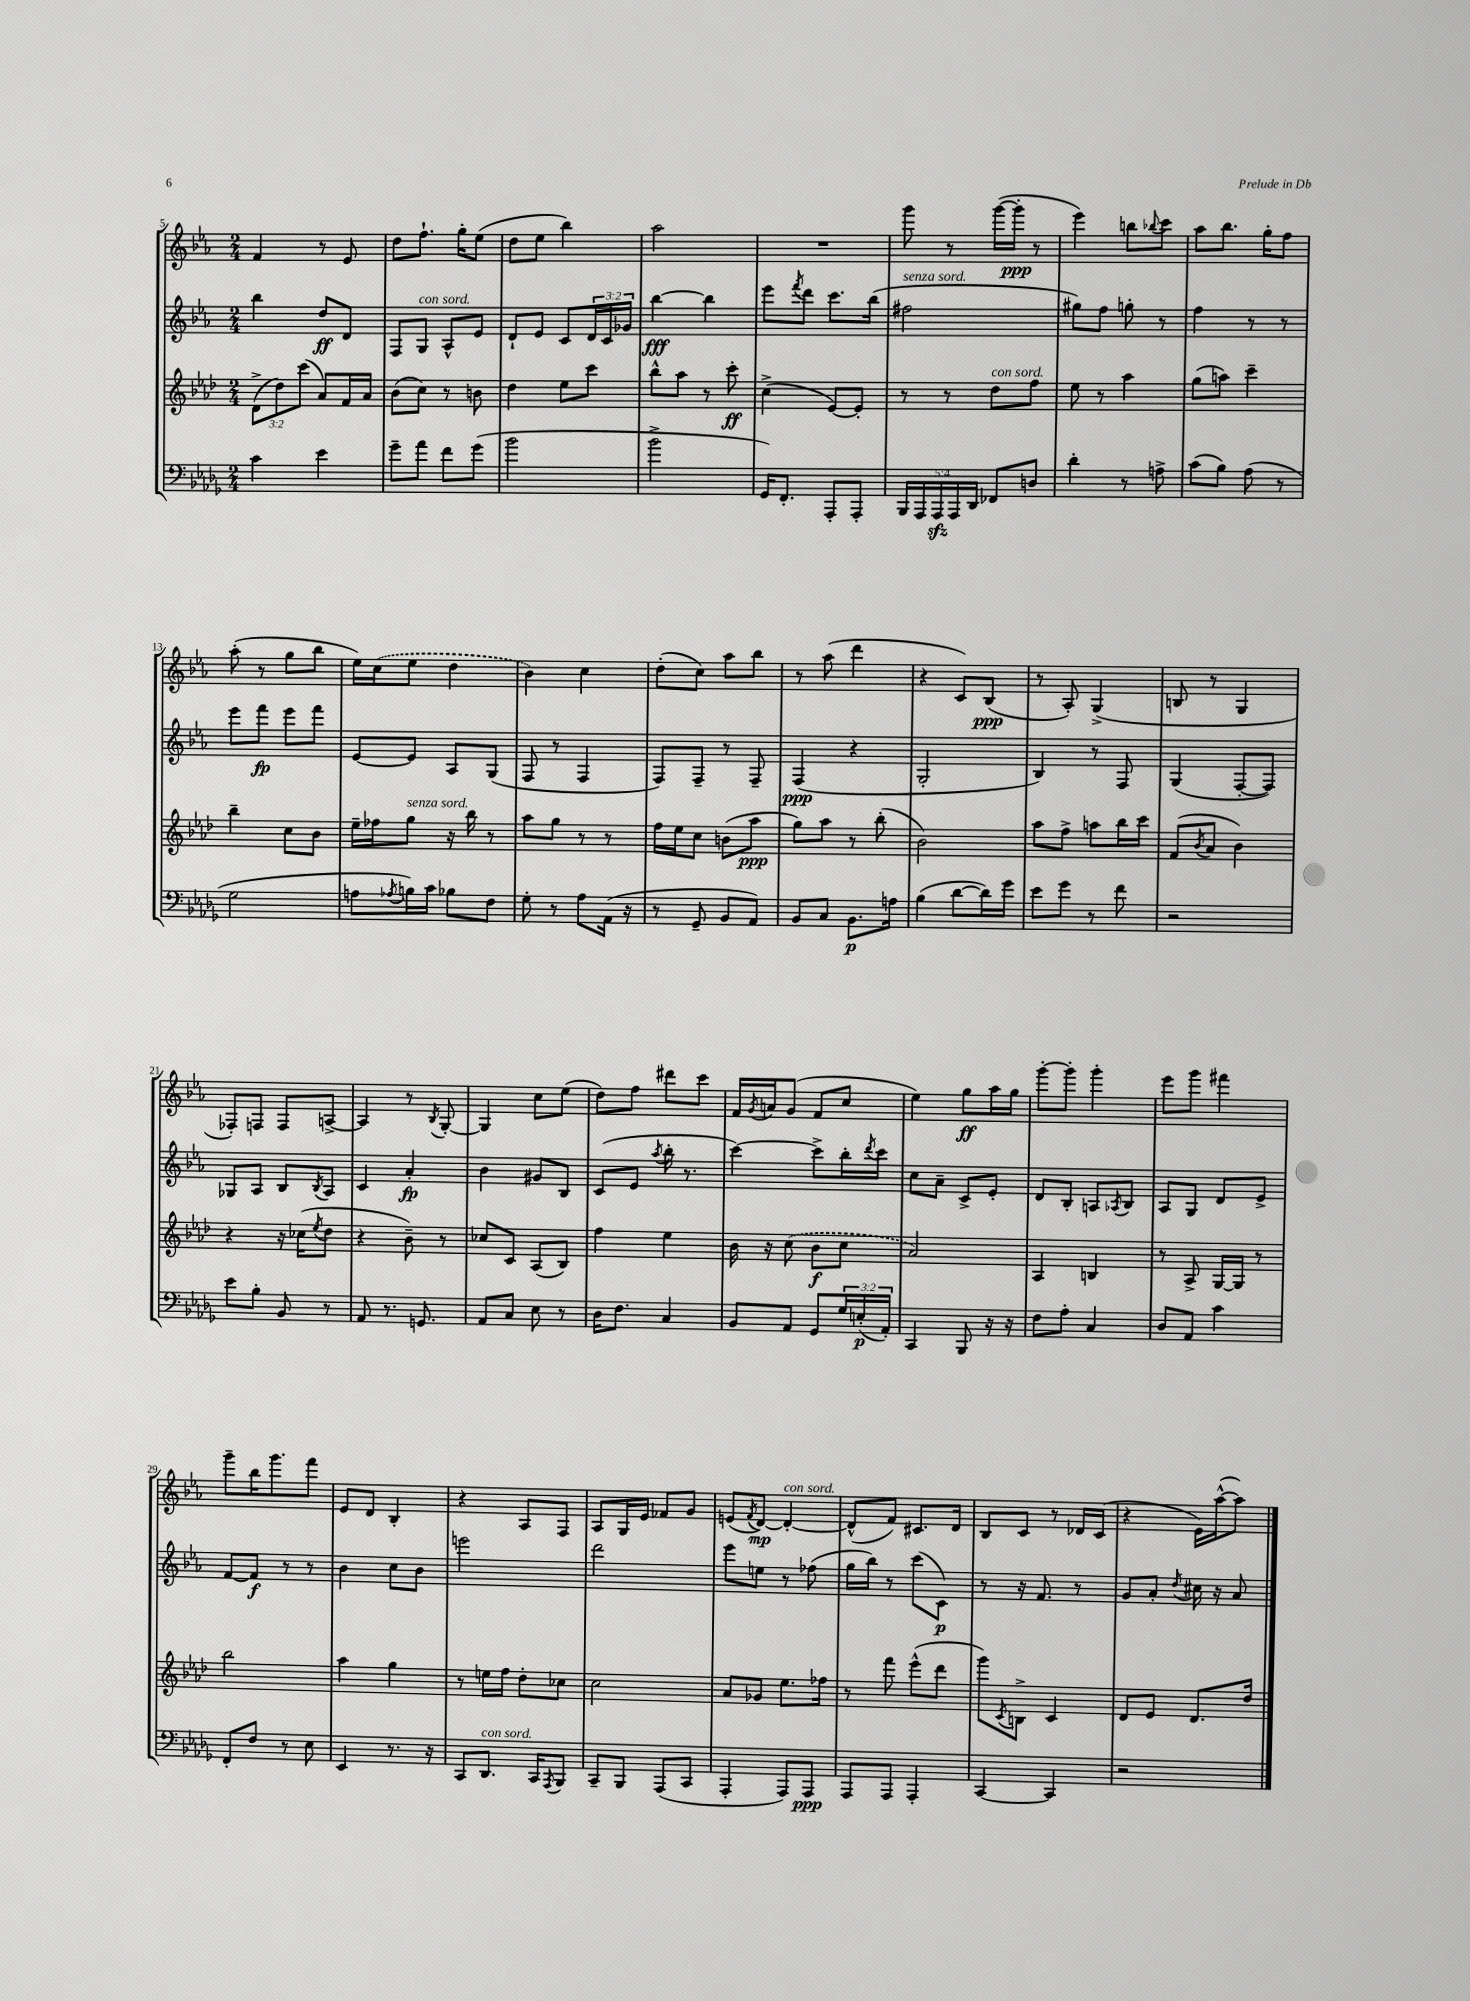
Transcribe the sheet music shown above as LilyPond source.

<<
\new StaffGroup <<
\new Staff = "s0" {
    \clef treble \key ees \major \numericTimeSignature \time 2/4
    f'4 r8 ees'8 |
    d''8 f''8.-! g''16-. ees''8( |
    d''8 ees''8 bes''4) |
    aes''2 |
    R2 |
    g'''8 r8 g'''16~( g'''16-.\ppp r8 |
    ees'''4) b''8 \appoggiatura { bes''8 } c'''8 |
    aes''8 bes''8. g''16-. f''8 |
    aes''8-.( r8 g''8 bes''8 |
    ees''16) \once \slurDashed c''16( ees''8 d''4 |
    bes'4) c''4 |
    d''8-.( c''8) aes''8 bes''8 |
    r8 aes''8( d'''4 |
    r4 c'8) bes8\ppp( |
    r8 aes8-.) g4->( |
    b8 r8 g4 |
    fes8-.) f8 f8 a8~-> |
    a4 r8 \acciaccatura { bes8 } g8~-. |
    g4 c''8 ees''8( |
    d''8) f''8 dis'''8 c'''8 |
    f'16 \acciaccatura { g'8 } a'16 g'8( f'8 c''8 |
    ees''4) g''8\ff aes''16 g''16 |
    g'''8~-. g'''8-. g'''4-. |
    ees'''8 g'''8 fis'''4 |
    g'''8-- bes''16 g'''8. f'''8 |
    ees'8 d'8 bes4-. |
    r4 aes8 f8 |
    aes8 g16 ees'16 fes'8 g'8 |
    e'8( \acciaccatura { f'8 } d'8~\mp) d'4~-.^\markup { \italic "con sord." } |
    d'8-^( f'8) cis'8. d'16 |
    bes8 c'8 r8 des'16 c'16( |
    r4 ees'16) aes''16~-^( aes''8) \bar "|." |
}
\new Staff = "s1" {
    \clef treble \key ees \major \numericTimeSignature \time 2/4 \override Staff.TupletNumber.text = #tuplet-number::calc-fraction-text
    bes''4 d''8\ff d'8 |
    f8 g8^\markup { \italic "con sord." } aes8-^ ees'8 |
    d'8-! ees'8 c'8 \tuplet 3/2 { d'16 c'16 ges'16 } |
    bes''4~\fff bes''4 |
    ees'''8 \acciaccatura { f'''8 } d'''8 c'''8. bes''16( |
    fis''2^\markup { \italic "senza sord." } |
    gis''8) f''8 g''8-. r8 |
    f''4 r8 r8 |
    ees'''8 f'''8\fp ees'''8 f'''8 |
    ees'8~ ees'8 aes8 g8( |
    f8 r8 f4 |
    f8) f8-- r8 f8-- |
    f4\ppp( r4 |
    g2-. |
    bes4) r8 f8 |
    g4( f8~-. f8) |
    ges8 aes8 bes8 \acciaccatura { bes8 } aes8 |
    c'4 aes'4-.\fp |
    bes'4 gis'8 bes8 |
    c'8( ees'8 \acciaccatura { aes''8 } bes''16-. r8. |
    c'''4~) c'''8-> bes''16-. \acciaccatura { d'''8 } c'''16 |
    c''8 aes'8-- c'8-> ees'8-. |
    d'8 bes8-. a8 \acciaccatura { aes8 } bes8 |
    aes8 g8 d'8 ees'8-> |
    f'8~ f'8\f r8 r8 |
    bes'4 c''8 bes'8 |
    e'''2 |
    d'''2 |
    ees'''8 e''8 r8 fes''8( |
    g''16 bes''16) r8 c'''8( c'8\p) |
    r8 r16 f'8. r8 |
    g'8 aes'8-. \acciaccatura { d''8 } cis''16 r16 aes'8 \bar "|." |
}
\new Staff = "s2" {
    \clef treble \key aes \major \numericTimeSignature \time 2/4 \override Staff.TupletNumber.text = #tuplet-number::calc-fraction-text
    \tuplet 3/2 { des'8->( des''8) c'''8( } aes'8) f'16 aes'16 |
    bes'8( c''8) r8 b'8 |
    des''4 ees''8 c'''8 |
    bes''8-^ aes''8 r8 c'''8-.\ff |
    c''4->( ees'8~) ees'8-. |
    r8 r8 des''8^\markup { \italic "con sord." } f''8 |
    ees''8 r8 aes''4 |
    g''8( a''8) c'''4-- |
    bes''4-- c''8 bes'8 |
    ees''16-- fes''16 g''8^\markup { \italic "senza sord." } r16 bes''16 r8 |
    aes''8 g''8 r8 r8 |
    f''16 ees''16 c''8 b'8( aes''8\ppp |
    g''8) aes''8 r8 bes''8-.( |
    bes'2) |
    aes''8 f''8-> a''8 bes''16 c'''16 |
    f'8( \acciaccatura { bes'8 } aes'8 bes'4) |
    r4 r16 ces''16( \acciaccatura { ees''8 } des''8 |
    r4 bes'8--) r8 |
    ces''8 c'8 aes8( bes8) |
    f''4 ees''4 |
    bes'16 r16 \once \slurDashed c''8( bes'8\f c''8 |
    aes'2) |
    aes4 b4 |
    r8 aes8-> g16~ g16 r8 |
    bes''2 |
    aes''4 g''4 |
    r8 e''16 f''16 des''8-. ces''8 |
    c''2 |
    aes'8 ges'8 ees''8. fes''16 |
    r8 f'''8 ees'''8-^( des'''8 |
    g'''8) \acciaccatura { c'8 } b8-> c'4 |
    des'8 ees'8 des'8. des''16 \bar "|." |
}
\new Staff = "s3" {
    \clef bass \key des \major \numericTimeSignature \time 2/4 \override Staff.TupletNumber.text = #tuplet-number::calc-fraction-text
    c'4 ees'4 |
    ges'8-- aes'8 f'8 ges'8( |
    bes'2 |
    bes'2-> |
    ges,16) f,8.-. aes,,8-. aes,,8-. |
    \tuplet 5/4 { bes,,16 aes,,16 aes,,16\sfz aes,,16 des,16 } fes,8 d8 |
    des'4-. r8 a8-> |
    c'8( bes8) aes8( r8 |
    ges2 |
    a8 \acciaccatura { aes8 } b16) c'16 bes8 f8 |
    ges8-. r8 aes8 aes,16( r16 |
    r8 ges,8-- bes,8 aes,8) |
    bes,8 c8 bes,8.\p a16 |
    bes4( des'8~ des'16) ges'16 |
    ees'8 ges'8 r8 f'8 |
    r2 |
    ees'8 bes8-. bes,8 r8 |
    aes,8 r8. g,8. |
    aes,8 c8 ees8 r8 |
    des16 f8. c4 |
    bes,8 aes,8 ges,8 \tuplet 3/2 { ges16 e16-.\p( aes,16-.) } |
    c,4 bes,,8 r16 r16 |
    f8 aes8-. c4 |
    des8 aes,8 c'4 |
    f,8-. f8 r8 ees8 |
    ees,4 r8. r16 |
    c,8 des,8.^\markup { \italic "con sord." } c,16 \acciaccatura { aes,,8 } bes,,8 |
    c,8-- bes,,8 aes,,8( c,8 |
    aes,,4-. aes,,8) aes,,8\ppp |
    aes,,8 aes,,8 aes,,4-. |
    c,4~ c,4 |
    r2 \bar "|." |
}
>>
>>
\layout { \context { \Score currentBarNumber = #5 } }
